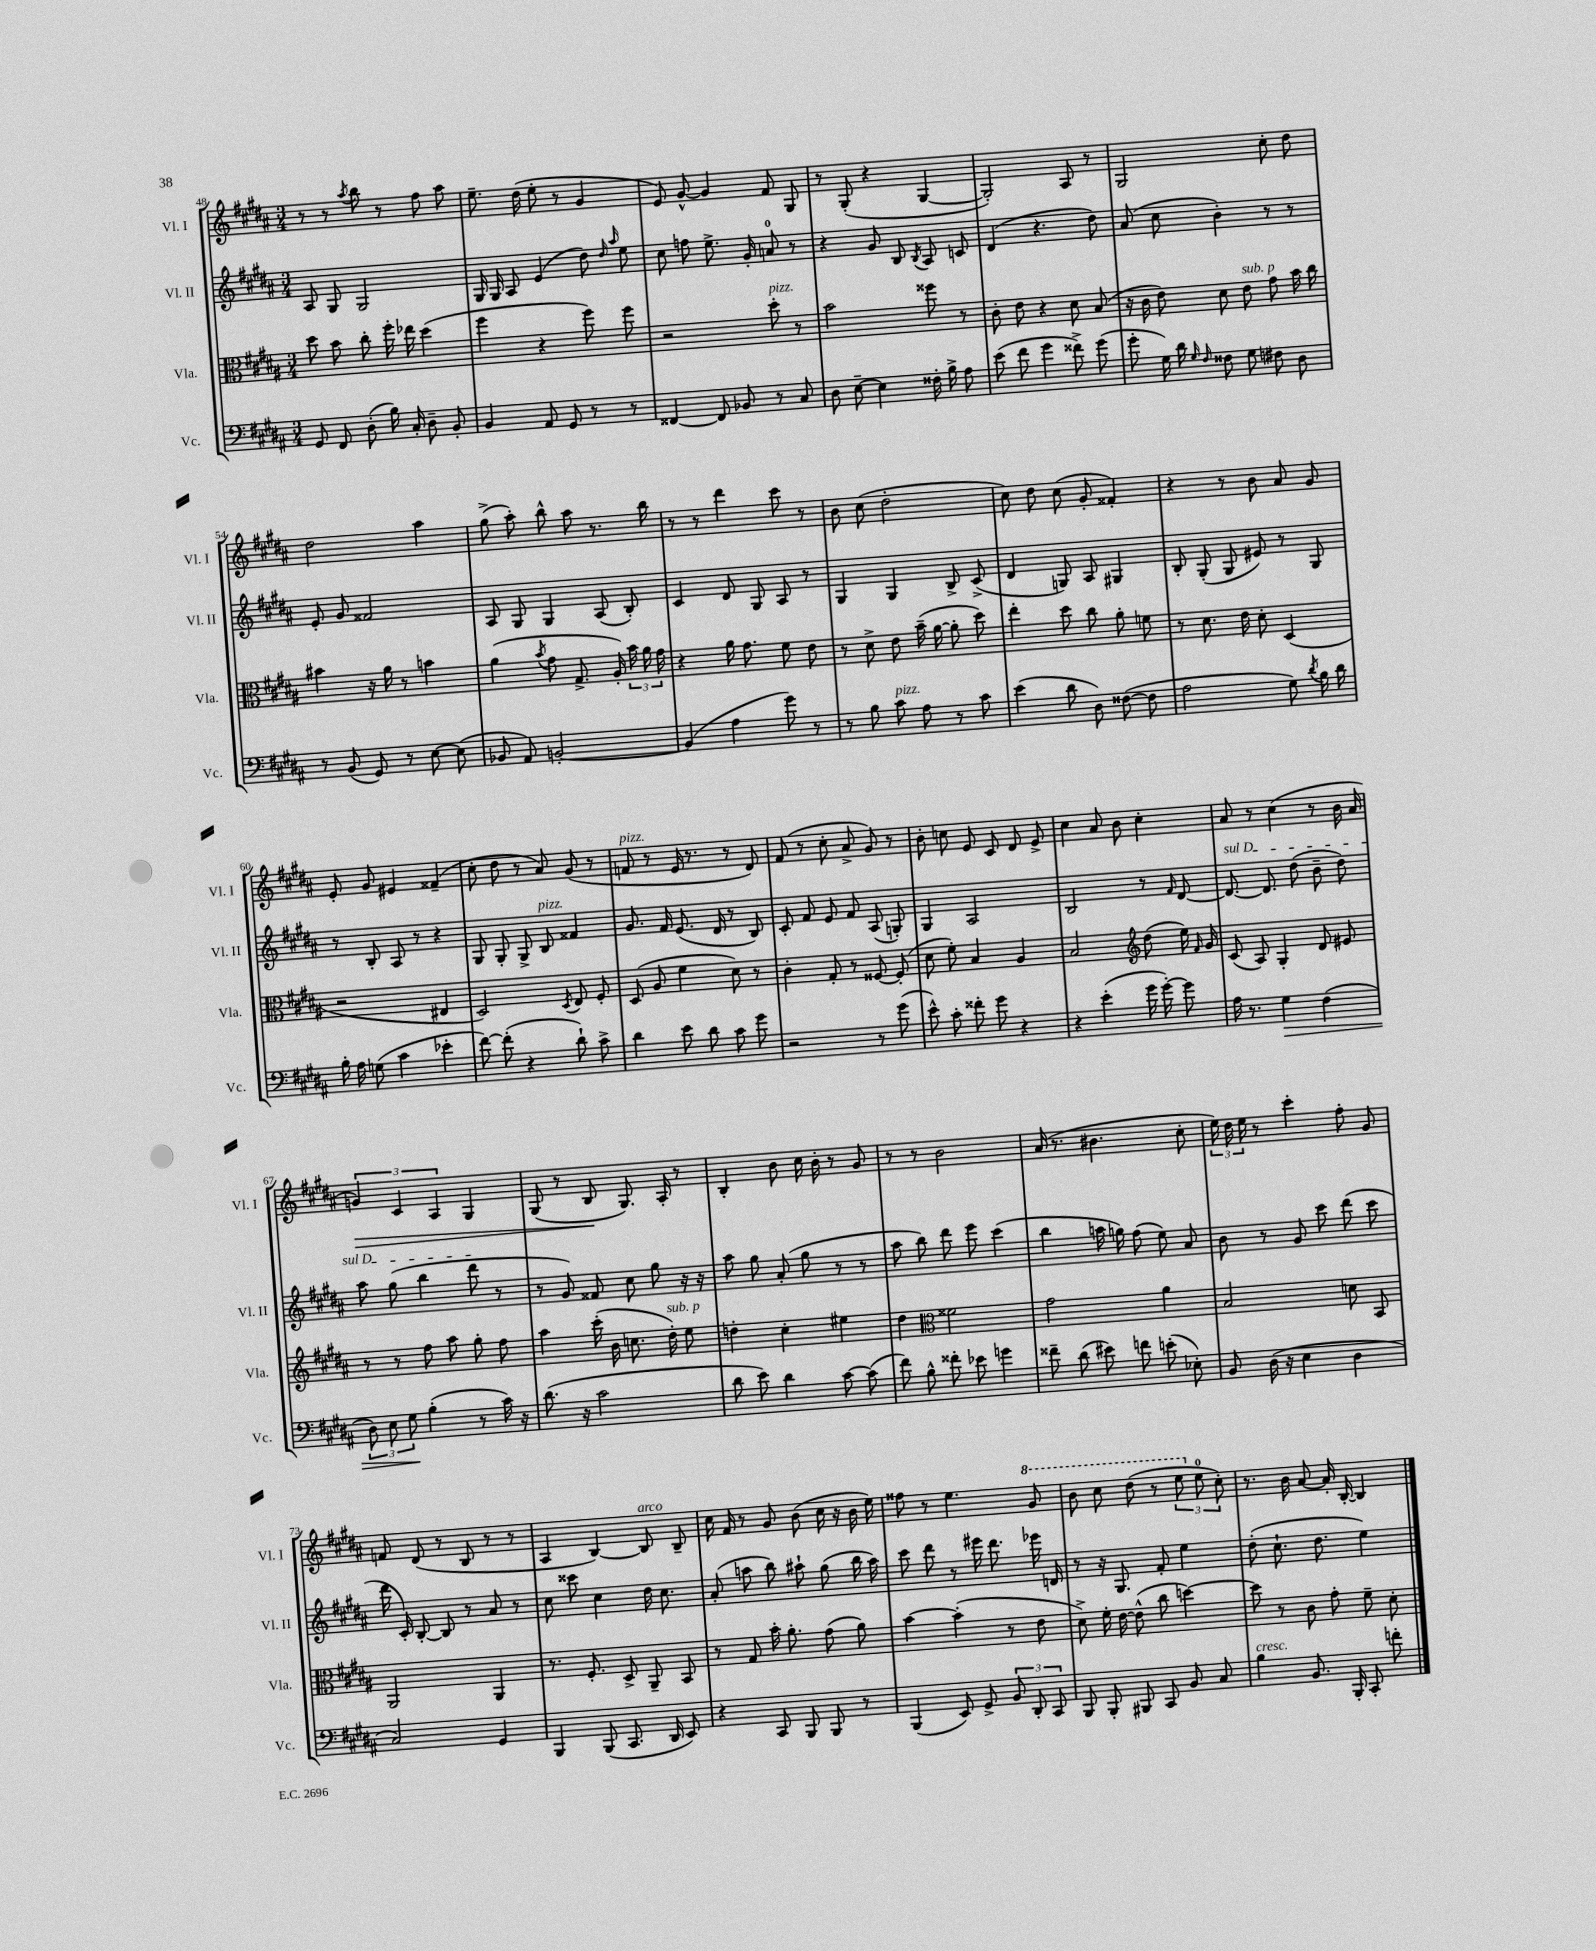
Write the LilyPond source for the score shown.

<<
\new StaffGroup <<
\new Staff = "s0" \with { instrumentName = "Vl. I" shortInstrumentName = "Vl. I" } {
    \clef treble \key b \major \numericTimeSignature \time 3/4
    \autoBeamOff r8 r8 \acciaccatura { ais''8 } b''8 r8 fis''8 ais''8 |
    e''8.-- dis''16( e''8-. r8 gis'4 |
    e'8) gis'8~-^ gis'4 fis'8 gis8 |
    r8 gis8-.( r4 gis4~ |
    gis2-.) ais8 r8 |
    gis2 cis''8-. dis''8 |
    dis''2 ais''4 |
    gis''8->( ais''8-.) b''8-^ ais''8 r8. b''16 |
    r8 r8 dis'''4 cis'''8 r8 |
    b'8 cis''8( dis''2-. |
    cis''8) dis''8 cis''8( gis'8-. fisis'4-.) |
    r4 r8 b'8 ais'8 gis'8 |
    e'8-. gis'8 eis'4 fisis'4--( |
    cis''8-. dis''8 r8 ais'8) gis'8( r8 |
    f'8^\markup { \italic "pizz." } r8 e'16 r8. r8 dis'8) |
    fis'8( r8 cis''8-. ais'8-> gis'8) r8 |
    b'8-. c''8 e'8 cis'8 dis'8 e'8-> |
    cis''4 ais'8 b'8 cis''4-. |
    ais'8 r8 cis''4( r8 b'16 ais'16 |
    \tuplet 3/2 { g'4\>) cis'4 ais4 } gis4 |
    gis8( r8 b8\! gis8.) ais16-. r8 |
    b4-. b'8 cis''16 b'16-. r8 gis'8 |
    r8 r8 b'2 |
    ais'16( r8. bis'4. cis''8-. |
    \tuplet 3/2 { e''16) dis''16 e''16 } r8 cis'''4-. fis''8-. gis'8 |
    f'8 dis'8( r8 b8 r8 r8 |
    ais4 b4~) b8^\markup { \italic "arco" } b8-- |
    cis''16 fis'16 r8 gis'8 b'8( cis''16 r16 b'16 e''16) |
    fisis''8 r8 e''4. \ottava #1 gis''8 |
    b''8 cis'''8 dis'''8( r8 \tuplet 3/2 { e'''8 \ottava #0 e''8-0 cis''8-.) } |
    r8. b'16 ais'8~ ais'16-. b16~-. b4 \bar "|." |
}
\new Staff = "s1" \with { instrumentName = "Vl. II" shortInstrumentName = "Vl. II" } {
    \clef treble \key b \major \numericTimeSignature \time 3/4
    \autoBeamOff ais8 gis8 gis2 |
    gis16 gis16 ais8 e'4( dis''8) \grace { dis''16 ais''16 } e''8 |
    cis''8 f''8 e''8.-> gis'16-. a'8-0 r8 |
    r4 gis'8 b8 \acciaccatura { b8 } ais8 c'8 |
    dis'4( r4. dis''8) |
    ais'8( cis''8 b'4-.) r8 r8 |
    e'8-. gis'8 fisis'2 |
    ais8 gis8 gis4 ais8( b8-.) |
    cis'4 dis'8 gis8 ais8 r8 |
    gis4 gis4 b8-> cis'8->( |
    dis'4 g8) ais8 gis4 |
    b8-. gis8-.( gis8 eis'8) r8 gis8 |
    r8 b8-. ais8 r8 r4 |
    gis8 gis8-. gis8-> b8^\markup { \italic "pizz." } fisis'4 |
    gis'8. fis'16 e'8.( dis'16 r8 b8) |
    cis'8-. fis'8 e'8 fis'8 ais8( g8-.) |
    gis4 ais2 |
    b2 r8 \grace { fis'16 } dis'8~ |
    \once \override TextSpanner.bound-details.left.text = \markup { \italic "sul D" } dis'8.~\startTextSpan dis'8. dis''8( b'8-- dis''8) |
    ais''8 gis''8( b''4 dis'''8\stopTextSpan r8 |
    r8 gis'8) fisis'8 cis''8 gis''8 r16 r16 |
    ais''8 gis''8 ais'8-.( gis''8 r8 r8 |
    ais''8 b''8) dis'''8 e'''8 cis'''4( |
    b''4 a''16 g''16) fis''8( e''8) ais'8 |
    b'8 r8 gis'8 cis'''8 dis'''8( cis'''8 |
    dis'''16 cis'16-.) b8~-. b8 r8 ais'8 r8 |
    cis''8 cisis'''8 cis''4 dis''16 cis''8. |
    ais'8-.( a''8 b''8) ais''8-! gis''8( b''16 ais''16) |
    cis'''8 dis'''8 r8 eis'''16 dis'''8. ees'''16 d'16 |
    r8 r16 gis8. fis'8-. e''4 |
    dis''8-.( cis''8.-! dis''8. e''4) \bar "|." |
}
\new Staff = "s2" \with { instrumentName = "Vla." shortInstrumentName = "Vla." } {
    \clef alto \key b \major \numericTimeSignature \time 3/4
    \autoBeamOff dis''8 b'8 cis''8-. fis''16-. ees''16 dis''4( |
    fis''4 r4 fis''8) fis''8 |
    r2 dis''8-.^\markup { \italic "pizz." } r8 |
    b'2 fisis''8 r8 |
    cis'8-. e'8 r4 dis'8 b8( |
    r16 cis'16 e'8) dis'8 e'8^\markup { \italic "sub. p" } gis'8 b'16 cis''16 |
    bis'4 r16 ais'16 r8 b'4 |
    ais'4( \acciaccatura { b'8 } gis'8 gis8.-> ais16-.) \tuplet 3/2 { b'16 ais'16 gis'16 } |
    r4 ais'16 gis'8. fis'8 e'8 |
    r8 dis'8-> e'8 b'16--( ais'16~ ais'8-. dis''8) |
    e''4-. dis''8 cis''8 ais'8-. f'8 |
    r8 dis'8. e'16 dis'8-. dis4( |
    r2 eis4 |
    dis2) \acciaccatura { dis8 } e8 fis8-. |
    dis8( ais8 fis'4 dis'8) r8 |
    cis'4-. gis8-. r8 fisis8~ fisis8-.( |
    dis'8 fis'8-.) b4 ais4 |
    b2 \clef treble dis''8( e''16) \grace { fis'16 } gis'16 |
    cis'8( ais8) gis4-. dis'8 eis'8 |
    r8 r8 fis''8 ais''8 gis''8-. fis''8 |
    ais''4 cis'''16-.( b'16 c''8. dis''16-.^\markup { \italic "sub. p" }) e''8 |
    d''4-. cis''4-. eis''4 |
    dis''4 \clef alto fisis'2 |
    gis'2 ais'4 |
    b2 d'8 b,8 |
    ais,2 ais,4 |
    r8. fis8.-. dis8-> ais,8-- b,8 |
    r8 gis8 b'16-. ais'8.-. gis'8( ais'8) |
    b'4~ b'4-.( r8 e'8 |
    dis'8->) fis'16-. e'16~ e'8-^( cis''8 d''4~) |
    d''8 r8 cis'8 gis'8-. fis'8-- dis'8-. \bar "|." |
}
\new Staff = "s3" \with { instrumentName = "Vc." shortInstrumentName = "Vc." } {
    \clef bass \key b \major \numericTimeSignature \time 3/4
    \autoBeamOff gis,8 fis,8 dis8-.( b16) cis16-. dis8-- b,8-. |
    b,4 ais,8 gis,8 r8 r8 |
    fisis,4~ fisis,8 bes,8 r8 cis8 |
    dis8 e8~-- e4 fisis16-. b16-> ais8 |
    e'8( fis'8 gis'4 fisis'8->) gis'8( |
    gis'8-. gis16) dis'16 \grace { gis16 fis16 } fisis8 gis8 fis8 dis8 |
    r8 b,8( gis,8) r8 e8~ e8( |
    bes,8 ais,8) b,2~-. |
    b,4( ais4 gis'8) r8 |
    r8 b8 cis'8^\markup { \italic "pizz." } ais8 r8 cis'8 |
    e'4( dis'8 dis8) fisis8~( fisis8 |
    ais2 gis8) \acciaccatura { dis'8 } b16 dis'16 |
    b16-. ais16 g8( cis'4 ees'4-. |
    fis'8~) fis'8-.( r4 dis'8-!) cis'8-> |
    dis'4 e'8 dis'8 cis'8 gis'8 |
    r2 r8 gis'8( |
    e'8-^) cis'8-. fisis'8-. gis'8 r4 |
    r4 e'4-.( gis'16 gis'16~-.) gis'8 |
    ais16 r8. gis4\> fis4( |
    \tuplet 3/2 { dis8) e8 gis8\! } b4-.( r8 cis'16) r16 |
    dis'8.( r16 cis'2 |
    dis'8 e'8) dis'4 cis'8~ cis'8( |
    fis'8) b8-^ fisis'8-. ees'8 g'4 |
    fisis'8-- dis'8( eis'8) f'8 e'8-.( ees8-.) |
    b,8 dis16( r16 e4 dis4 |
    cis2) gis,4 |
    b,,4 b,,8( cis,8. dis,16 e,8) |
    r4 cis,8 b,,8 b,,8 r8 |
    b,,4( e,8) gis,8-> \tuplet 3/2 { b,8 dis,8-. cis,8 } |
    b,,8 b,,8-. bis,,8 cis,8 b,8 cis8 |
    b4^\markup { \italic "cresc." } b,8. b,,16-. cis,8-. f'8-. \bar "|." |
}
>>
>>
\layout { \context { \Score currentBarNumber = #48 } }
